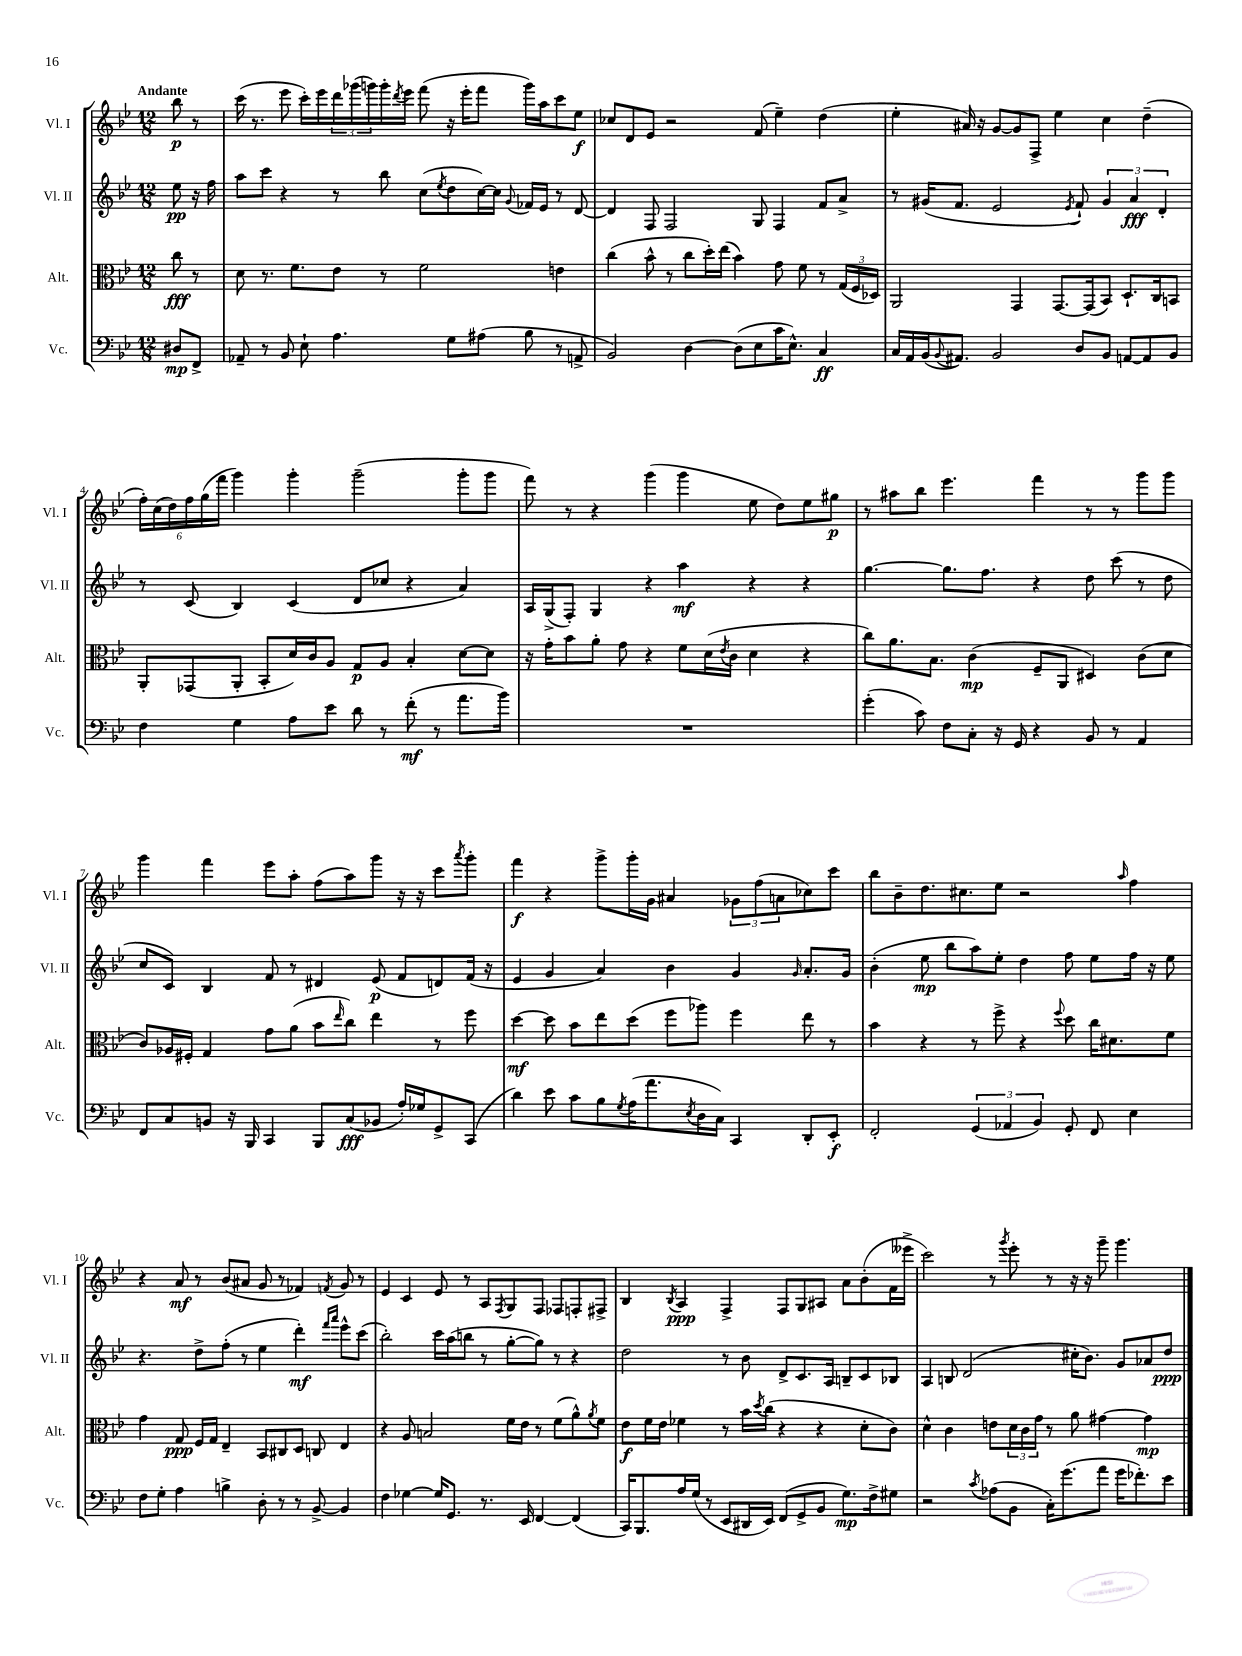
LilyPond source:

<<
\new StaffGroup <<
\new Staff = "s0" \with { instrumentName = "Vl. I" shortInstrumentName = "Vl. I" } {
    \clef treble \key bes \major \numericTimeSignature \time 12/8 \partial 4 \tempo "Andante"
    bes''8\p r8 |
    c'''16( r8. ees'''8 c'''16-.) ees'''16 \tuplet 3/2 { d'''16 ges'''16( g'''16) } g'''16-. \acciaccatura { d'''8 } ees'''16 f'''8( r16 ees'''16-. f'''8 g'''16) a''16 c'''8 ees''8\f |
    ces''8 d'8 ees'8 r2 f'8( ees''4--) d''4( |
    ees''4-. ais'16) r16 g'8~ g'8 f8-> ees''4 c''4 d''4--( |
    \tuplet 6/4 { f''16-.) c''16( d''16) f''16 g''16( f'''16 } g'''4) g'''4-. g'''2--( g'''8-. g'''8 |
    f'''8) r8 r4 g'''4( g'''4 ees''8 d''8) ees''8 gis''8\p |
    r8 ais''8 bes''8 ees'''4. f'''4 r8 r8 g'''8 g'''8 |
    g'''4 f'''4 ees'''8 a''8-. f''8( a''8) g'''8 r16 r16 c'''8 \acciaccatura { a'''8 } g'''8-. |
    f'''4\f r4 g'''8-> g'''16-. g'16 ais'4 \tuplet 3/2 { ges'8 f''8( a'8 } ces''8) c'''8 |
    bes''8 bes'8-- d''8. cis''8. ees''8 r2 \grace { a''16 } f''4 |
    r4 a'8\mf r8 bes'8( ais'8 g'8 r8 fes'4) \acciaccatura { f'8 } g'8 r8 |
    ees'4 c'4 ees'8 r8 a8 \acciaccatura { f8 } g8 f8 fes8 f8-. fis8-> |
    bes4 \acciaccatura { bes8 } a4\ppp f4-> f8 g8 ais8 a'8 bes'8-.( f'16 eeses'''16-> |
    c'''2) r8 \acciaccatura { g'''8 } ees'''8-. r8 r16 r16 g'''8-- g'''4. \bar "|." |
}
\new Staff = "s1" \with { instrumentName = "Vl. II" shortInstrumentName = "Vl. II" } {
    \clef treble \key bes \major \numericTimeSignature \time 12/8 \partial 4
    ees''8\pp r16 f''16 |
    a''8 c'''8 r4 r8 bes''8 c''8( \acciaccatura { ees''8 } d''8 c''16~) c''16 \appoggiatura { g'8 } fes'16 ees'16 r8 d'8~ |
    d'4 f8 f2 g8 f4 f'8 a'8-> |
    r8 gis'16( f'8. ees'2 \acciaccatura { ees'8 } f'8-!) \tuplet 3/2 { gis'4 a'4\fff d'4-. } |
    r8 c'8( bes4) c'4( d'8 ces''8 r4 a'4) |
    a16 g16->( f8-.) g4 r4 a''4\mf r4 r4 |
    g''4.~ g''8. f''8. r4 d''8 c'''8( r8 d''8 |
    c''8 c'8) bes4 f'8 r8 dis'4 ees'8\p( f'8 d'8) f'16( r16 |
    ees'4 g'4 a'4) bes'4 g'4 \grace { g'16 } a'8.-. g'16 |
    bes'4-.( ees''8\mp bes''8 a''8) ees''8-. d''4 f''8 ees''8 f''16 r16 ees''8 |
    r4. d''8-> f''8-.( r8 ees''4 d'''4-.\mf) \grace { f'''16 a'''16 } ees'''8-^ c'''8( |
    bes''2-.) c'''16 a''16( b''8 r8 g''8~-. g''8) r8 r4 |
    d''2 r8 bes'8 d'8-> c'8. a16 b8-- c'8 bes8 |
    a4 b8 d'2( cis''16-. bes'8.) g'8 aes'8 d''8\ppp \bar "|." |
}
\new Staff = "s2" \with { instrumentName = "Alt." shortInstrumentName = "Alt." } {
    \clef alto \key bes \major \numericTimeSignature \time 12/8 \partial 4
    c''8\fff r8 |
    d'8 r8. f'8. ees'8 r8 f'2 e'4 |
    c''4( bes'8-^ r8 c''8 d''16-.) ees''16( bes'4) g'8 f'8 r8 \tuplet 3/2 { g16( f16 des16) } |
    a,2 g,4 g,8.~ g,16( bes,8) d8.-! c16 b,8 |
    a,8-. ges,8( a,8-. bes,8-. d'16) c'16 a8 g8\p a8 bes4-. d'8~ d'8 |
    r16 g'16-. bes'8 a'8-. g'8 r4 f'8 d'16( \acciaccatura { ees'8 } c'16 d'4 r4 |
    c''8) a'8. bes8. c'4\mp( f8-- a,8 dis4) c'8( d'8 |
    c'8) aes16 fis16-. g4 g'8 a'8( bes'8 \grace { ees''16 } c''8) ees''4 r8 f''8 |
    d''4~\mf d''8 bes'8 ees''8 d''8( f''8 aes''8) f''4 ees''8 r8 |
    bes'4 r4 r8 f''8-> r4 \appoggiatura { f''8 } d''8 c''16 dis'8. f'8 |
    g'4 g8\ppp f16 g16 ees4-- bes,8 cis8 d8 c8 ees4 |
    r4 a8 b2 f'16 ees'16 r8 f'8( a'8-^) \acciaccatura { a'8 } f'8 |
    ees'8\f f'16 ees'16 fes'4 r8 bes'16 \acciaccatura { d''8 } c''16( r4 r4 d'8-. c'8) |
    d'4-^ c'4 e'8 \tuplet 3/2 { d'16 c'16 g'16 } r8 a'8 gis'4~ gis'4\mp \bar "|." |
}
\new Staff = "s3" \with { instrumentName = "Vc." shortInstrumentName = "Vc." } {
    \clef bass \key bes \major \numericTimeSignature \time 12/8 \partial 4
    dis8\mp f,8-> |
    aes,8-- r8 bes,8 ees8-! a4. g8 ais8( bes8 r8 a,8-> |
    bes,2) d4~ d8( ees8 c'16 ees8.-^) c4\ff |
    c16 a,16 bes,16( \appoggiatura { bes,8 } ais,8.) bes,2 d8 bes,8 a,8~ a,8 bes,8 |
    f4 g4 a8 ees'8 d'8 r8 f'8-.\mf( r8 a'8. bes'16) |
    R1. |
    g'4-.( c'8) f8 c8-. r16 g,16 r4 bes,8 r8 a,4 |
    f,8 c8 b,8 r16 bes,,16 c,4 bes,,8 c8\fff( bes,8 a16-.) ges16 g,8-> c,8( |
    d'4) ees'8 c'8 bes8 \acciaccatura { g8 } a16( a'8. \acciaccatura { ees8 } d16 c16) c,4 d,8-. ees,8-.\f |
    f,2-. \tuplet 3/2 { g,4( aes,4 bes,4) } g,8-. f,8 ees4 |
    f8 g8-. a4 b4-> d8-. r8 r8 bes,8~-> bes,4 |
    f4 ges4~ ges16 g,8. r8. ees,16 f,4~ f,4( |
    c,16) bes,,8. a16 g16( r8 ees,8 dis,16 ees,16) f,8( g,8-> bes,8 g8.\mp) f16-> gis8 |
    r2 \acciaccatura { c'8 } aes8( bes,8 c16-.) g'8.( a'8 g'16 fes'8.-.) ees'8 \bar "|." |
}
>>
>>
